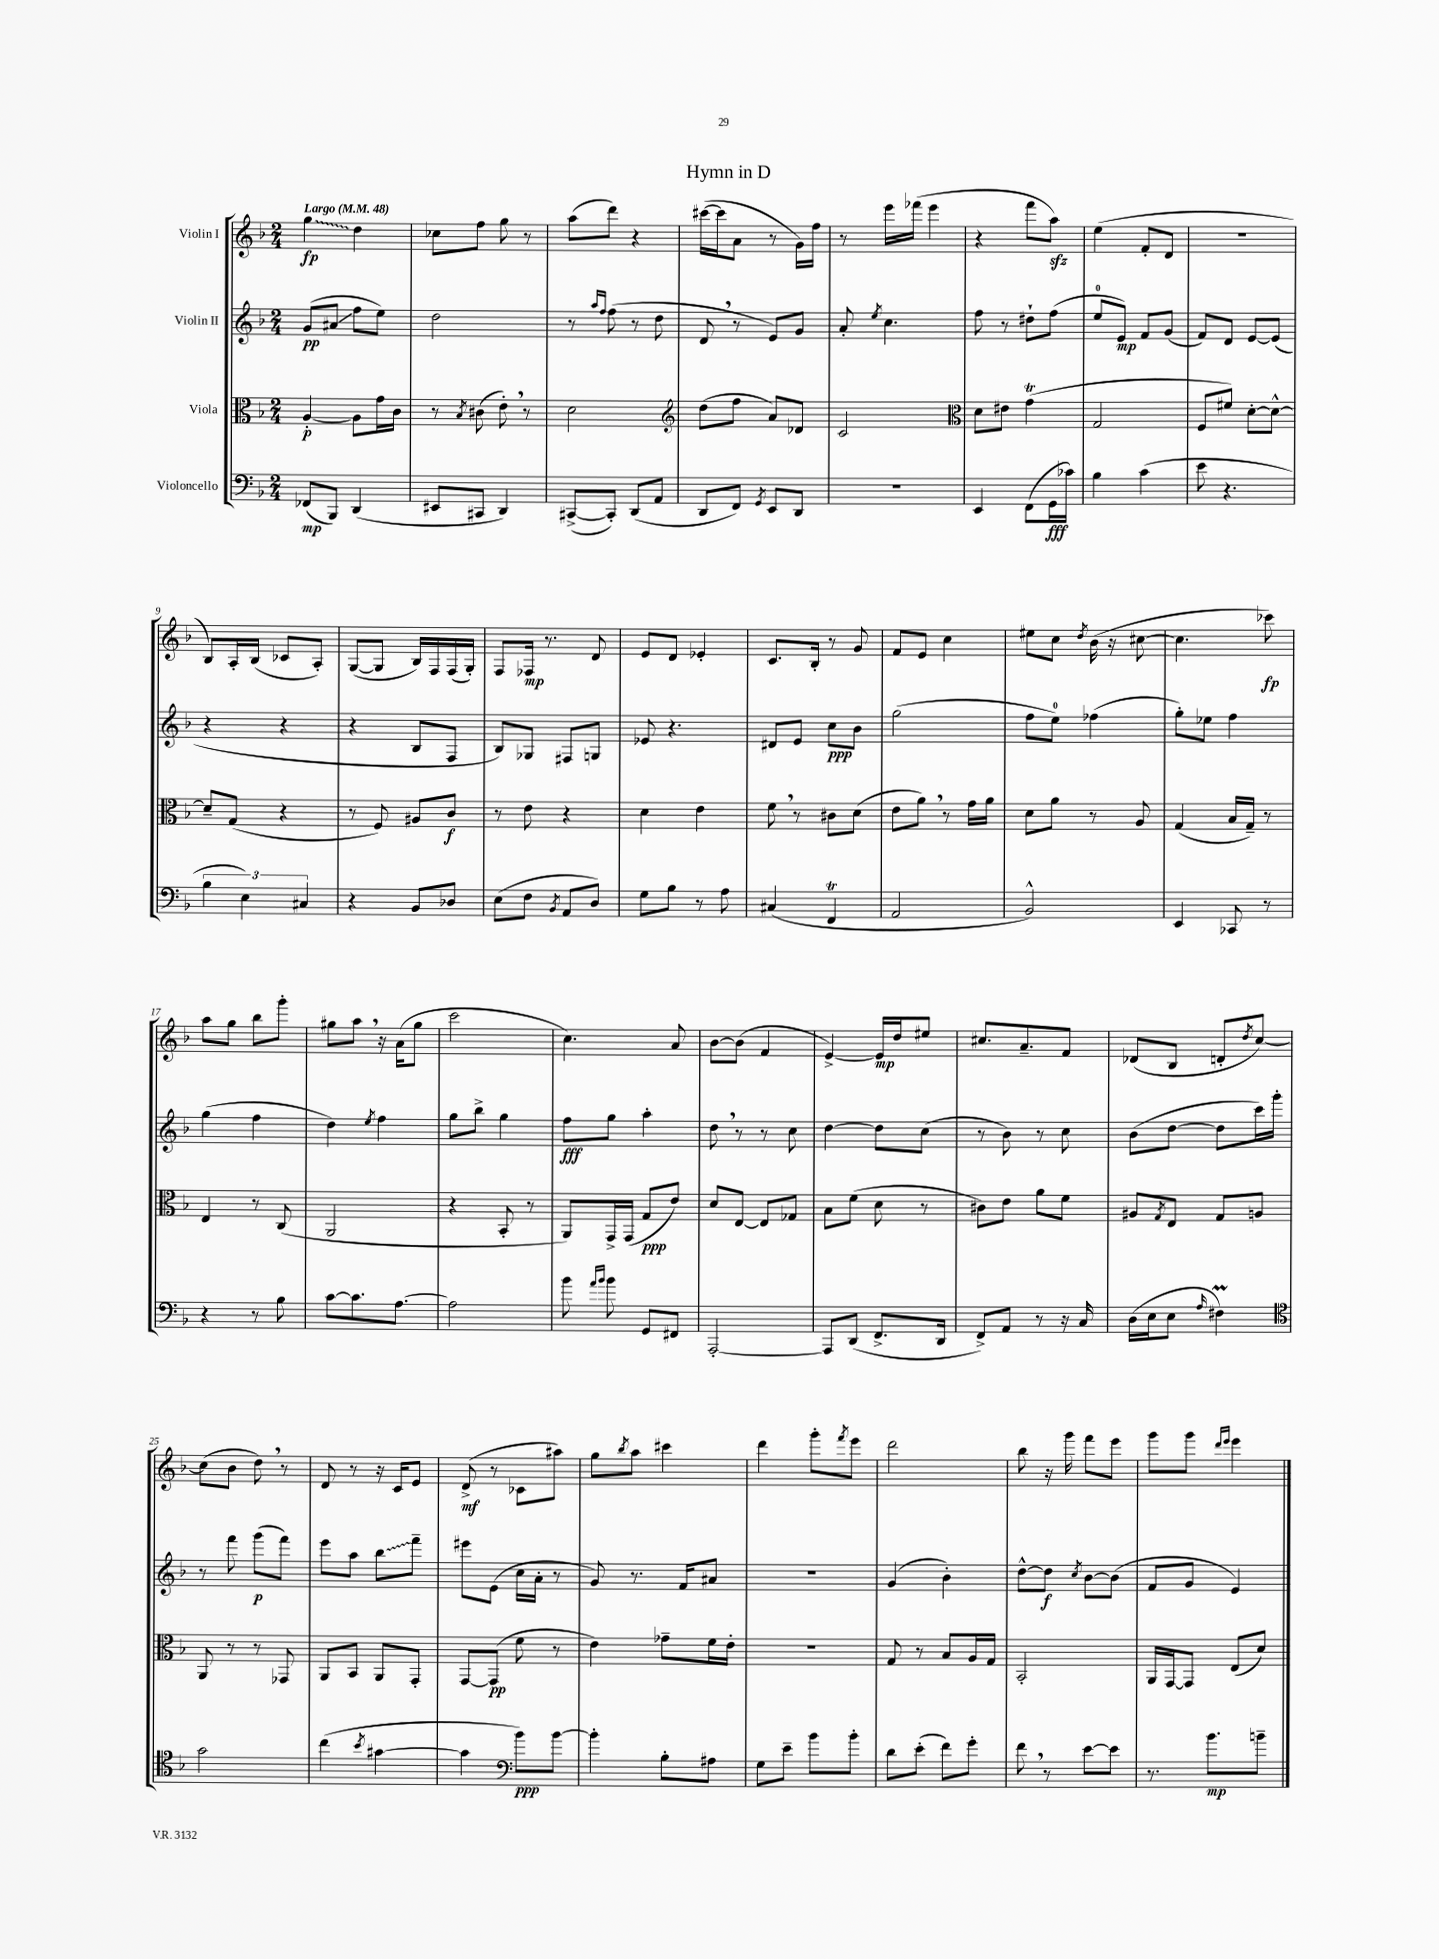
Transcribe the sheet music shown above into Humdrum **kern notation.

**kern	**kern	**kern	**kern
*staff4	*staff3	*staff2	*staff1
*clefF4	*clefC3	*clefG2	*clefG2
*k[b-]	*k[b-]	*k[b-]	*k[b-]
*M2/4	*M2/4	*M2/4	*M2/4
*MM48	*MM48	*MM48	*MM48
(8FF-	[4A'	(8g	4gg
8BBB-)	.	8a#	.
(4DD	8A]	8ff	4dd
.	16g	8ee)	.
.	16c	.	.
=	=	=	=
8EE#	8r	2dd	8cc-
.	8qB-	.	.
8CC#	(8c#	.	8ff
4DD)	8e')	.	8gg
.	8r	.	8r
=	=	=	=
([8CC#^	2d	8r	(8aa
.	.	16qqaa	.
.	.	16qqff	.
8CC#'])	.	(8ff	8ddd)
(8DD	.	8r	4r
8AA	.	8dd	.
=	=	=	=
*	*clefG2	*	*
8DD	(8dd	8d	([16ccc#
.	.	.	16ccc#]
8FF)	8ff	8r	8a
8qGG	.	.	.
8EE	8a)	8e)	8r
8DD	8d-	8g	16g)
.	.	.	16ff
=	=	=	=
2r	2c	8a'	8r
.	.	8qee	.
.	.	4.cc	16eee
.	.	.	(16fff-
.	.	.	4eee
=	=	=	=
*	*clefC3	*	*
4EE	8d	8ff	4r
.	8e#	8r	.
(8FF	(4g	8dd#`	8fff
16GG	.	(8ff	8aa)
16c-)	.	.	.
=	=	=	=
4B-	2G	8ee	(4ee
.	.	8e)	.
(4c	.	8f	8f'
.	.	(8g	8d
=	=	=	=
8e	8F	8f)	2r
4.r	8f#)	8d	.
.	[8d'	[8e	.
.	8d^^_	(8e]	.
=	=	=	=
6B-	8d~]	4r	8B-)
.	(8G	.	16A'
6E)	.	.	.
.	.	.	(16B-
.	4r	4r	8c-
6C#	.	.	.
.	.	.	8A')
=	=	=	=
4r	8r	4r	([8G
.	8F)	.	8G]
8BB-	8A#	8B-	16B-)
.	.	.	16F
8D-	8c	8F	(16F
.	.	.	16G')
=	=	=	=
(8E	8r	8B-)	8F
8F	8e	8G-	16F-
.	.	.	8.r
8qBB-	.	.	.
8AA	4r	8F#	.
8D)	.	8G	8d
=	=	=	=
8G	4d	8e-	8e
8B-	.	4.r	8d
8r	4e	.	4e-'
8A	.	.	.
=	=	=	=
(4C#	8f	8d#	8.c
.	8r	8e	.
.	.	.	16B-'
4FF	8c#	8cc	8r
.	(8d	8b-	8g
=	=	=	=
2AA	8e	(2gg	8f
.	8a)	.	8e
.	8r	.	4cc
.	16g	.	.
.	16a	.	.
=	=	=	=
2BB-^^)	8d	8ff	8ee#
.	8a	8ee)	8cc
.	.	.	8qdd
.	8r	(4ff-	(16b-
.	.	.	16r
.	8A	.	[8cc#
=	=	=	=
4EE	(4G	8gg')	4.cc#]
.	.	8ee-	.
8CC-	16B-	4ff	.
.	16G~)	.	.
8r	8r	.	8ccc-)
=	=	=	=
4r	4E	(4gg	8aa
.	.	.	8gg
8r	8r	4ff	8bb-
8B-	(8C	.	8ggg'
=	=	=	=
[8c	2AA	4dd)	8gg#
8.c]	.	.	8aa
.	.	8qee	.
.	.	4ff	16r
[8.A	.	.	(16a
.	.	.	8gg#
=	=	=	=
2A]	4r	8gg	2ccc
.	.	8bb-^	.
.	8BB-'	4gg	.
.	8r	.	.
=	=	=	=
8b-	8AA)	8ff	4.cc)
16qqa	.	.	.
16qqb-	.	.	.
8b-	16GG^	8gg	.
.	(16GG	.	.
8GG	8G	4aa'	.
8FF#	8e)	.	8a
=	=	=	=
[2AAA'	8d	8dd	[8b-
.	[8E	8r	(8b-]
.	8E]	8r	4f
.	8G-	8cc	.
=	=	=	=
8AAA]	8B-	[4dd	[4e^)
(8DD	(8f	.	.
8.FF^	8d	8dd]	16e]
.	.	.	16dd
.	8r	(8cc	8ee#
16DD	.	.	.
=	=	=	=
8FF^)	8c#)	8r	8.cc#
8AA	8e	8b-)	.
.	.	.	8.a~
8r	8a	8r	.
16r	8f	8cc	8f
16C	.	.	.
=	=	=	=
(16D	8A#	(8b-	(8d-
16E	.	.	.
.	8qG	.	.
8E	8E	[8dd	8B-
16qqA	.	.	.
4F#)	8G	8dd]	8d'
.	.	.	8qdd
.	8A	16ccc)	[8cc)
.	.	16ggg'	.
=	=	=	=
*clefC4	*	*	*
2g	8AA	8r	(8cc]
.	8r	8fff	8b-
.	8r	(8ggg	8dd)
.	8GG-	8fff)	8r
=	=	=	=
(4cc	8AA	8eee	8d
.	8BB-	8aa	8r
8qb-	.	.	.
[4g#	8AA	8bb-	16r
.	.	.	16c
.	8GG'	8fff~	8e
=	=	=	=
4g#]	[8GG	8eee#	(8d^
.	(8GG]	(8e	8r
*clefF4	*	*	*
8b-)	8f	16cc	8c-
.	.	16a'	.
[8b-	8r	8r	8aa#)
=	=	=	=
4b-']	4e)	8g)	8gg
.	.	.	8qbb-
.	.	8.r	8aa
8B-'	8g-~	.	4ccc#
.	.	16f	.
8A#	16f	8a#	.
.	16e'	.	.
=	=	=	=
8G	2r	2r	4ddd
8e~	.	.	.
8b-	.	.	8ggg'
.	.	.	8qfff
8b-'	.	.	8eee
=	=	=	=
8d	8G	(4g	2ddd
(8e'	8r	.	.
8f)	8B-	4b-')	.
8g'	16A	.	.
.	16G	.	.
=	=	=	=
8f	2BB-'	[8dd^^	8bb-
8r	.	8dd]	16r
.	.	.	16ggg
.	.	8qcc	.
[8e	.	[8b-	8fff
8e]	.	(8b-]	8eee
=	=	=	=
8.r	16AA	8f	8ggg
.	[16GG	.	.
.	8GG]	8g	8ggg
8.b-	.	.	.
.	.	.	16qqddd
.	.	.	16qqeee
.	(8E	4e)	4eee
8b~	8d)	.	.
==	==	==	==
*-	*-	*-	*-
